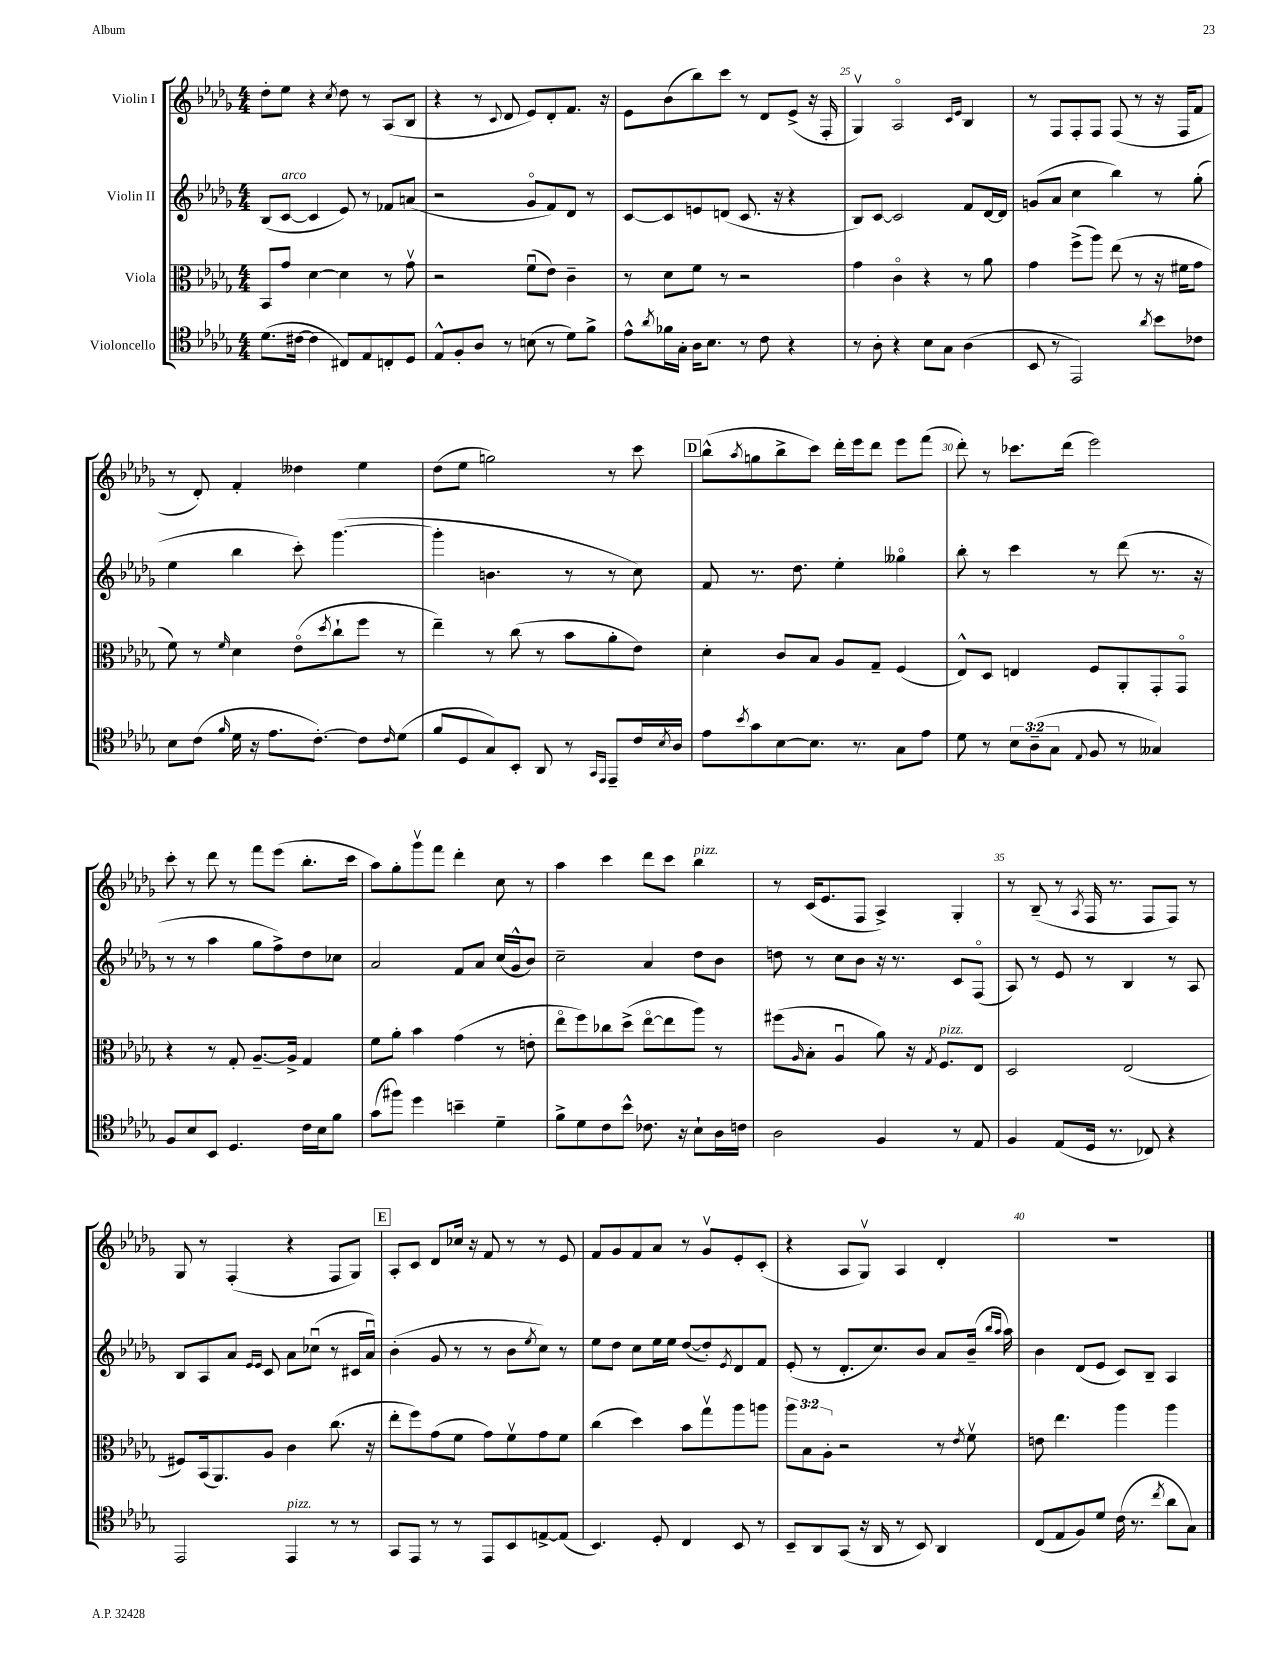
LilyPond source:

<<
\new StaffGroup <<
\new Staff = "s0" \with { instrumentName = "Violin I" } {
    \clef treble \key des \major \numericTimeSignature \time 4/4
    des''8-. ees''8 r4 \acciaccatura { c''8 } des''8 r8 aes8( bes8 |
    r4 r8 \appoggiatura { c'8 } des'8 ees'8) des'8-. f'8. r16 |
    ees'8 bes'8( bes''8) c'''8 r8 des'8 ees'8->( r16 f16-. |
    ges4\upbow) aes2\flageolet \grace { c'16 ees'16 } bes4 |
    r8 f8 f8-. f8 f8( r8 r16 f16 f'8 |
    r8 des'8-.) f'4-. deses''4 ees''4 |
    des''8( ees''8 g''2) r8 c'''8 |
    \mark \markup { \box "D" } bes''8-^( \acciaccatura { aes''8 } g''8 bes''8-> c'''8) des'''16-. ees'''16 des'''8 ees'''8 f'''8( |
    des'''8-.) r8 ces'''8. des'''16( ees'''2) |
    c'''8-. r8 des'''8 r8 f'''8 ees'''8( bes''8.-. c'''16 |
    aes''8) ges''8-. ges'''8\upbow f'''8 des'''4-. c''8 r8 |
    aes''4 c'''4 des'''8 c'''8 bes''4^\markup { \italic "pizz." } |
    r8 c'16( ees'8. f8 aes4->) ges4-. |
    r8 bes8--( r8 \acciaccatura { aes8 } f16 r8. f8 f8) r8 |
    ges8 r8 f4-.( r4 f8 ges8) |
    \mark \markup { \box "E" } aes8-. c'8 des'8 ces''16 r16 f'8 r8 r8 ees'8 |
    f'8 ges'8 f'8 aes'8 r8 ges'8\upbow ees'8-. c'8-.( |
    r4 aes8 ges8\upbow) aes4 des'4-. |
    R1 \bar "|." |
}
\new Staff = "s1" \with { instrumentName = "Violin II" } {
    \clef treble \key des \major \numericTimeSignature \time 4/4
    bes8( c'8~^\markup { \italic "arco" } c'4 ees'8) r8 fes'8 a'8( |
    r2 ges'8\flageolet f'8) des'8 r8 |
    c'8~ c'8 e'8 d'8( c'8. r16 r4 |
    bes8) c'8~ c'2 f'8 des'16~ des'16 |
    g'8( aes'8 c''4 bes''4) r8 ges''8-.( |
    ees''4 bes''4 c'''8-.) ges'''4.~( |
    ges'''4-. b'4. r8 r8 c''8) |
    \mark \markup { \box "D" } f'8 r8. des''8. ees''4-. geses''4\flageolet |
    bes''8-. r8 c'''4 r8 des'''8( r8. r16 |
    r8 r8 aes''4 ges''8 f''8->) des''8 ces''8 |
    aes'2 f'8 aes'8 c''16( ges'16-^ bes'8) |
    c''2-- aes'4 des''8 bes'8 |
    d''8 r8 c''8 bes'8 r16 r8. c'8 f8\flageolet( |
    aes8) r8 ees'8 r8 bes4 r8 aes8 |
    bes8 aes8 aes'8 \grace { ees'16 ees'16 } c'8 aes'8 ces''8\downbow( r8 cis'16 aes'16\downbow) |
    \mark \markup { \box "E" } bes'4-.( ges'8 r8 r8 bes'8 \acciaccatura { ees''8 } c''8) r8 |
    ees''8 des''8 c''8 ees''16 ees''16 des''8~( des''8-.) \acciaccatura { ees'8 } des'8 f'8 |
    ees'8-.( r8 des'8.-. c''8.) bes'8 aes'8 bes'16--( \grace { bes''16 aes''16 } aes''16) |
    bes'4 des'8( ees'8 c'8) bes8-- aes4 \bar "|." |
}
\new Staff = "s2" \with { instrumentName = "Viola" } {
    \clef alto \key des \major \numericTimeSignature \time 4/4 \override Staff.TupletNumber.text = #tuplet-number::calc-fraction-text
    bes,8 ges'8 des'4~ des'4 r8 ges'8\upbow |
    r2 f'8\downbow( ees'8) c'4-- |
    r8 des'8 f'8 r8 r2 |
    ges'4 c'4\flageolet r4 r8 aes'8 |
    ges'4 f''8->( aes''8) ees''8( r8 r16 fis'16 ges'8 |
    f'8) r8 \grace { f'16 } des'4 ees'8\flageolet( \acciaccatura { des''8 } c''8-! f''8 r8 |
    ees''4--) r8 c''8( r8 bes'8 aes'8-. ees'8) |
    \mark \markup { \box "D" } des'4-. c'8 bes8 aes8 ges8-- f4( |
    ees8-^) des8 e4 f8 aes,8-. ges,8-. ges,8\flageolet |
    r4 r8 ges8-. aes8.~-- aes16-> ges4 |
    f'8 aes'8-. bes'4 ges'4( r8 e'8-. |
    ees''8\flageolet f''8) ces''8 des''8->( ees''8~\flageolet ees''8 aes''8) r8 |
    fis''8( \grace { aes16 } bes8-. aes4\downbow aes'8) r16 \acciaccatura { ges8 } f8.^\markup { \italic "pizz." } ees8 |
    des2 ees2( |
    fis8) bes,16( aes,8.) aes8 c'4 c''8.( r16 |
    \mark \markup { \box "E" } ees''8-. f''8) ges'8( f'8 ges'8) f'8\upbow ges'8 f'8 |
    c''4( des''4) bes'8 ges''8\upbow aes''8 a''8 |
    \tuplet 3/2 { aes''8 bes8 aes8-. } r2 r8 \acciaccatura { ees'8 } f'8\upbow |
    e'8 ees''4. aes''4 aes''4 \bar "|." |
}
\new Staff = "s3" \with { instrumentName = "Violoncello" } {
    \clef tenor \key des \major \numericTimeSignature \time 4/4 \override Staff.TupletNumber.text = #tuplet-number::calc-fraction-text
    des'8.( cis'16~ cis'4 cis8) ees8 c8-. des8 |
    ees8-^ f8-. aes8 r8 b8( r8 des'8) f'8-> |
    ees'8-^ \acciaccatura { aes'8 } fes'16 ges16-. aes16 bes8. r8 c'8 r4 |
    r8 aes8-. r4 bes8 ges8 aes4( |
    bes,8 r8 ees,2) \acciaccatura { aes'8 } bes'8 ces'8 |
    bes8 c'8( \grace { f'16 } des'16 r16 ees'8. c'8.~-.) c'8 \grace { c'16 } des'8( |
    f'8 des8 ges8) bes,8-. aes,8 r8 \grace { ges,16 ees,16 } ees,8-- c'16 \acciaccatura { bes8 } aes16 |
    \mark \markup { \box "D" } ees'8 \acciaccatura { bes'8 } ges'8 bes8~ bes8. r8. ges8 ees'8 |
    des'8 r8 \tuplet 3/2 { bes8 aes8--( ges8 } \appoggiatura { ees8 } f8 r8 geses4) |
    f8 bes8 bes,8 des4. c'16 bes16 f'8 |
    ges'8( fis''8) des''4 b'4-- des'4-- |
    f'8-> des'8 c'8 bes'8-^ ces'8. r16 bes8-! aes16 c'16 |
    aes2 f4 r8 ees8 |
    f4 ees8( des16 r8. ces8) r4 |
    ees,2 ees,4^\markup { \italic "pizz." } r8 r8 |
    \mark \markup { \box "E" } ges,8 ees,8 r8 r8 ees,8 bes,8 e8~-> e8( |
    bes,4.) des8-. c4 bes,8 r8 |
    bes,8-- aes,8 ges,8( r16 aes,16 r8 bes,8) aes,4 |
    c8( ees8 f8) des'8 c'16( r8. \acciaccatura { c''8 } aes'8 ges8) \bar "|." |
}
>>
>>
\layout { \context { \Score currentBarNumber = #22 \override BarNumber.break-visibility = ##(#f #t #t) barNumberVisibility = #(every-nth-bar-number-visible 5) } }
